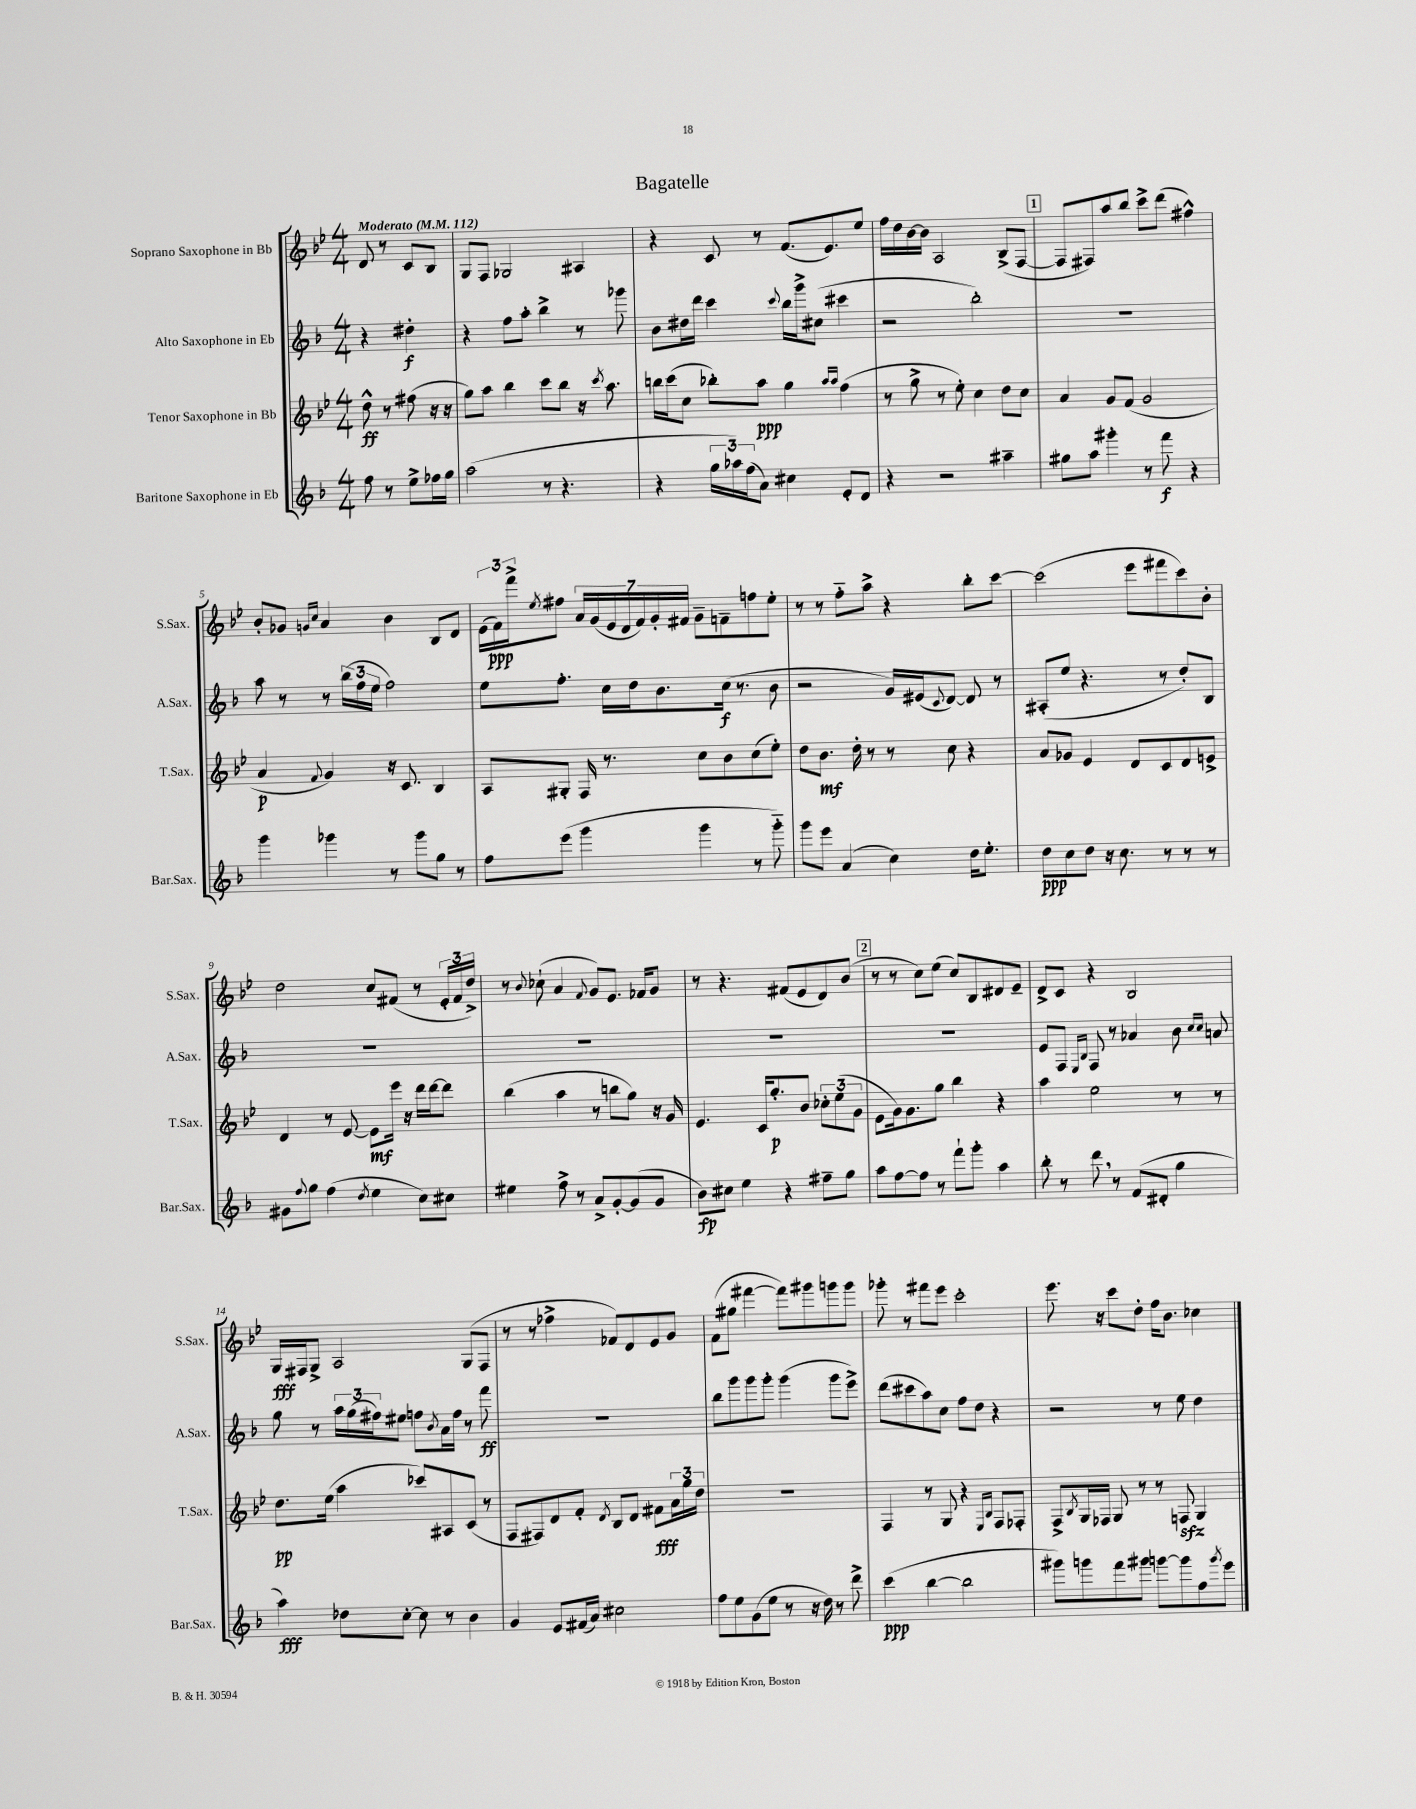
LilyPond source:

\header { title = "Bagatelle" }
<<
\new StaffGroup <<
\new Staff = "s0" \with { instrumentName = "Soprano Saxophone in Bb" shortInstrumentName = "S.Sax." } {
    \clef treble \key bes \major \numericTimeSignature \time 4/4 \partial 2 \tempo "Moderato" 4 = 112
    d'8 r8 c'8 bes8 |
    g8 f8 ges2 ais4 |
    r4 c'8 r8 f'8.( ees'8.) ees''8 |
    f''16 d''16 bes'16~ bes'16 a2 bes8->( f8~ |
    \mark \markup { \box "1" } f8 fis8) a''8 bes''8 c'''8-> d'''8( fis''4-^) |
    bes'8-. ges'8 \grace { g'16 c''16 } a'4 bes'4 bes8 d'8 |
    \tuplet 3/2 { ees'16( f'16\ppp) f'''16-> } \acciaccatura { ees''8 } fis''8 \tuplet 7/4 { a'16 g'16( ees'16 d'16 f'16) g'16-. fis'16 } g'8-- f'8-- f''8 ees''8-. |
    r8 r8 f''8-_ a''8-> r4 bes''8-. c'''8~ |
    c'''2( ees'''8 fis'''8 c'''8) bes'8-. |
    d''2 c''8 fis'8( r8 \tuplet 3/2 { ees'16-. fis'16 d''16->) } |
    r8 \appoggiatura { bes'8 } ces''8-!( a'4 \appoggiatura { f'8 } g'8) ees'8. fes'16 g'8 |
    r8 r4. fis'8( ees'8 d'8) bes'8( |
    \mark \markup { \box "2" } r8 r8 c''8) ees''8( c''8) bes8 dis'8 ees'8-- |
    d'8-> c'8 r4 bes2 |
    g16\fff fis16 g8-> a2 g8( fis8 |
    r8 r8 fes''4-> fes'8) d'8 ees'8 g'8 |
    f'8( gis''8 fis'''4~ fis'''8) gis'''8 g'''8 g'''8 |
    ges'''8-. r8 fis'''8 ees'''8 c'''2-. |
    ees'''8. r16 c'''8 d''8-. f''16 bes'8. ces''4 \bar "|." |
}
\new Staff = "s1" \with { instrumentName = "Alto Saxophone in Eb" shortInstrumentName = "A.Sax." } {
    \clef treble \key f \major \numericTimeSignature \time 4/4 \partial 2
    r4 dis''4-.\f |
    r4 f''8 a''8-. bes''4-> r8 ges'''8 |
    bes'8 dis''16 d'''16 c'''4 \appoggiatura { c'''8 } bes''16 g'''16-> cis''8( cis'''4 |
    r2 bes''2-.) |
    \mark \markup { \box "1" } R1 |
    a''8 r8 r8 \tuplet 3/2 { bes''16( f''16 e''16 } f''2) |
    e''8 f''8.-. c''16 d''16 bes'8. c''16\f( r8. bes'8 |
    r2 g'16) eis'16( \appoggiatura { c'8 } d'8~) d'8 r8 |
    ais8-.( e''8 r4. r8 d''8-.) bes8 |
    R1 |
    R1 |
    R1 |
    \mark \markup { \box "2" } R1 |
    e'8 f8 \grace { e16 bes16 } f8 r8 aes'4 bes'8 \grace { c''16 c''16 } a'8 |
    g''8 r8 \tuplet 3/2 { a''16 g''16( fis''16) } eis''8 f''8 \acciaccatura { bes'8 } a'16 f''16 r8 f'''8\ff |
    R1 |
    bes''8 g'''8 g'''8 g'''8-. g'''4( g'''8 e'''8->) |
    d'''8( cis'''8 a''8) c''8 f''8 d''8 r4 |
    r2 r8 e''8 d''4 \bar "|." |
}
\new Staff = "s2" \with { instrumentName = "Tenor Saxophone in Bb" shortInstrumentName = "T.Sax." } {
    \clef treble \key bes \major \numericTimeSignature \time 4/4 \partial 2
    d''8-^\ff r8 fis''8( r16 r16 |
    g''8) a''8 bes''4 c'''8 bes''8 r16 \acciaccatura { c'''8 } a''8. |
    b''16 c'''16( c''8 bes''8-.) a''8\ppp g''4 \grace { a''16 a''16 } f''4( |
    r8 g''8-> r8 ees''8-.) c''4 d''8 c''8 |
    \mark \markup { \box "1" } a'4 g'8 f'8( g'2 |
    a'4\p \appoggiatura { f'8 } g'4) r16 c'8. bes4 |
    a8 gis8-. f16 r8. c''8 bes'8 c''8( ees''8-.) |
    d''8 bes'8.\mf d''16-. r8 r8 c''8 r4 |
    a'8 ges'8 ees'4 d'8 c'8 d'8 e'8-> |
    d'4 r8 ees'8~ ees'8\mf ees'''16 r16 d'''16 d'''16~ d'''8 |
    bes''4( a''4 r8 b''8 g''8) r16 g'16 |
    ees'4. c'16 g''8.-.\p bes'8 \tuplet 3/2 { ces''8-. ees''8( g'8 } |
    \mark \markup { \box "2" } ees'8 g'16) g'8. g''8 bes''4 r4 |
    a''4 ees''2 r8 r8 |
    d''8.\pp ees''16( a''4 ces'''8) ais8 c'8( r8 |
    f8 fis8) d'8 f'8-. \acciaccatura { d'8 } bes8 d'8 fis'8\fff \tuplet 3/2 { a'16 g''16 d''16 } |
    R1 |
    f4 r8 g8 r4 \grace { ees16 bes16 } f8 fes8-. |
    f8-> \acciaccatura { bes8 } g16 fes16 g8 r8 r8 f8\sfz g4 \bar "|." |
}
\new Staff = "s3" \with { instrumentName = "Baritone Saxophone in Eb" shortInstrumentName = "Bar.Sax." } {
    \clef treble \key f \major \numericTimeSignature \time 4/4 \partial 2
    f''8 r8 e''8-> fes''16 g''16 |
    a''2( r8 r4. |
    r4 \tuplet 3/2 { g''16 aes''16) f''16( } a'8) cis''4 e'8-. d'8 |
    r4 r2 ais''4-- |
    \mark \markup { \box "1" } gis''8 a''8 gis'''4-. r8 f'''8\f r4 |
    g'''4 ges'''4 r8 ges'''8 g''8 r8 |
    f''8 e'''8( g'''4 g'''4 r8 g'''8-_) |
    g'''8 e'''8 a'4( c''4) d''16 e''8.-. |
    d''8\ppp c''8 d''8 r16 c''8. r8 r8 r8 |
    gis'8 \appoggiatura { f''8 } g''8 f''4( \acciaccatura { d''8 } e''4 c''8) cis''8 |
    eis''4 f''8-> r8 a'8-> g'8~-. g'8( g'8 |
    bes'8\fp) cis''8 e''4 r4 fis''8-- g''8 |
    \mark \markup { \box "2" } a''8 f''8~ f''8 r8 f'''8-! g'''8-. a''4 |
    bes''8-. r8 d'''8 \breathe r8 f'8( dis'8-. g''4 |
    a''4\fff) des''8 c''8~-. c''8 r8 bes'4 |
    g'4 e'8 fis'16( a'16) cis''2 |
    f''8 e''8 g'8( e''8 r8 r16 d''16) r8 d'''8-> |
    c'''4\ppp( bes''4~ bes''2 |
    gis'''8) g'''8 f'''8 gis'''8 g'''8~ g'''8 f''8 \acciaccatura { g'''8 } e'''8 \bar "|." |
}
>>
>>
